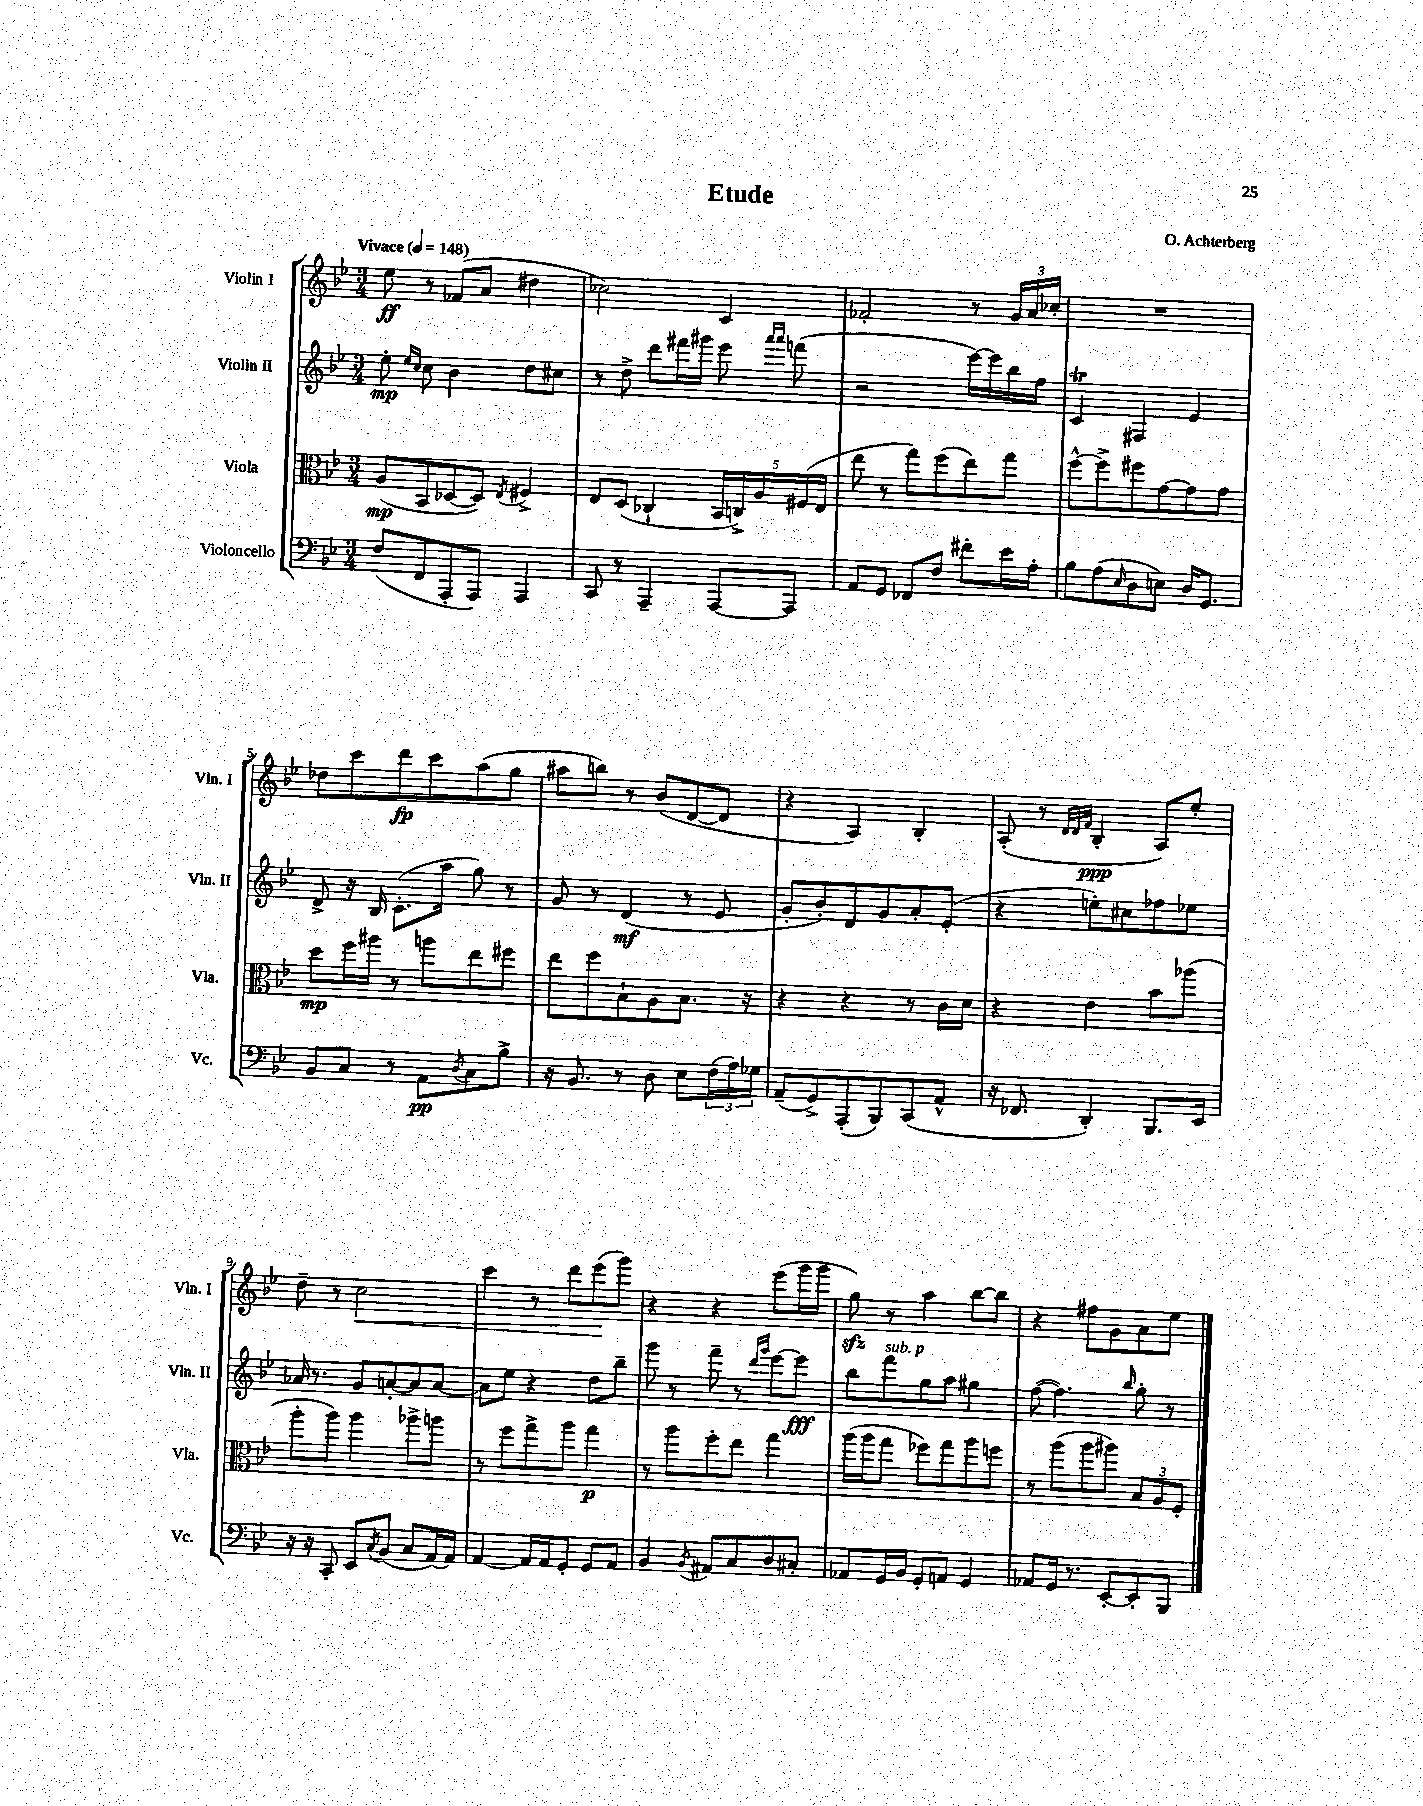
\header { title = "Etude" composer = "O. Achterberg" }
<<
\new StaffGroup <<
\new Staff = "s0" \with { instrumentName = "Violin I" shortInstrumentName = "Vln. I" } {
    \clef treble \key bes \major \numericTimeSignature \time 3/4 \tempo "Vivace" 4 = 148
    ees''8\ff r8 fes'8( a'8 dis''4 |
    ces''2) c'4 |
    fes'2-. r8 \tuplet 3/2 { g'16 a'16 ces''16-. } |
    R2. |
    des''8 c'''8 d'''8\fp c'''8 a''8( g''8 |
    ais''8 b''8) r8 bes'8( d'8~ d'8 |
    r4 a4) bes4-. |
    a8-.( r8 \grace { d'32 d'32 f'32 } bes4-.\ppp a8) ees''8-. |
    d''8-- r8 c''2\< |
    c'''4 r8 d'''8 ees'''8\!( g'''8) |
    r4 r4 ees'''8( g'''16 g'''16 |
    g''8\sfz) r8 a''4 bes''8~ bes''8 |
    r4 fis''8 g'8 a'8 ees''8 \bar "|." |
}
\new Staff = "s1" \with { instrumentName = "Violin II" shortInstrumentName = "Vln. II" } {
    \clef treble \key bes \major \numericTimeSignature \time 3/4
    ees''8-.\mp \grace { ees''16 c''16 } c''8 bes'4 d''8 cis''8 |
    r8 d''8-> d'''8 fis'''16 gis'''16 ees'''8 \grace { a'''16 a'''16 } f'''8( |
    r2 ees'''16~) ees'''16 bes''16 f''16 |
    c'4\trill fis4 ees'4 |
    d'8-> r16 bes16 c'8.-.( a''16 g''8) r8 |
    g'8 r8 d'4\mf( r8 ees'8 |
    g'8-. bes'8-.) d'8 g'8 a'8-. ees'8-.( |
    r4 e''8-.) cis''8 fes''8 ees''8 |
    aes'16 r8. g'8 a'8~-. a'8 a'8~ |
    a'8 ees''8 r4 d''8 bes''8-- |
    g'''8 r8 f'''8-- r8 \grace { d'''16 g'''16 } ees'''8~ ees'''8\fff |
    bes''8 f'''8^\markup { \italic "sub. p" } g''8 a''8 gis''4 |
    f''8~( f''4.) \grace { bes''16 } g''8-. r8 \bar "|." |
}
\new Staff = "s2" \with { instrumentName = "Viola" shortInstrumentName = "Vla." } {
    \clef alto \key bes \major \numericTimeSignature \time 3/4
    a8\mp( bes,8 des8~ des8) \acciaccatura { ees8 } fis4-> |
    ees8 d8( ces4-! \tuplet 5/4 { bes,16 c16->) a16 fis16( ees16 } |
    ees''8 r8 g''8) f''8( ees''8) g''8 |
    f''8~-^ f''8-> fis''8 g'8~ g'8 g'8 |
    d''8\mp f''16 ais''16 r8 a''8 ees''8 fis''8 |
    ees''8 f''8 bes8-! a8 bes8. r16 |
    r4 r4 r8 c'16 d'16 |
    r4 ees'4 bes'8 aes''8( |
    a''8-. a''8) a''4 aes''8-> a''8 |
    r8 f''8 g''8-> a''8 g''4\p |
    r8 a''8 f''8-. ees''8 g''4 |
    a''16( a''16 g''8 fes''8) g''8 a''8 f''8 |
    r8 a''8( a''8 ais''8) \tuplet 3/2 { bes8 a8 f8-. } \bar "|." |
}
\new Staff = "s3" \with { instrumentName = "Violoncello" shortInstrumentName = "Vc." } {
    \clef bass \key bes \major \numericTimeSignature \time 3/4
    f8( f,8 a,,8-. a,,8) a,,4 |
    c,8 r8 a,,4-- a,,8~ a,,8 |
    a,8 g,8 fes,8 f8 fis'8-. ees'16 a16-. |
    bes8 a8( \grace { ees16 } d8 e8) d16 g,8. |
    bes,8 c8 r8 a,8\pp \acciaccatura { d8 } c8 bes8-> |
    r16 bes,8. r8 d8 ees8 \tuplet 3/2 { f16( a16) ges16 } |
    a,8--( g,8->) a,,8-.( bes,,8) c,8( a,8-^ |
    r16 fes,8. d,4-.) bes,,8. ees,16 |
    r16 r16 c,8-. ees,8 \acciaccatura { c8 } bes,8( c8 a,16~) a,16 |
    a,4~ a,16 a,16 g,8-. g,8 a,8 |
    bes,4 \acciaccatura { bes,8 } ais,8 c8 d8 cis8-. |
    aes,8 g,16 bes,16 g,8-. a,8 g,4 |
    aes,8 g,16 r8. ees,8~-. ees,8-. bes,,8 \bar "|." |
}
>>
>>
